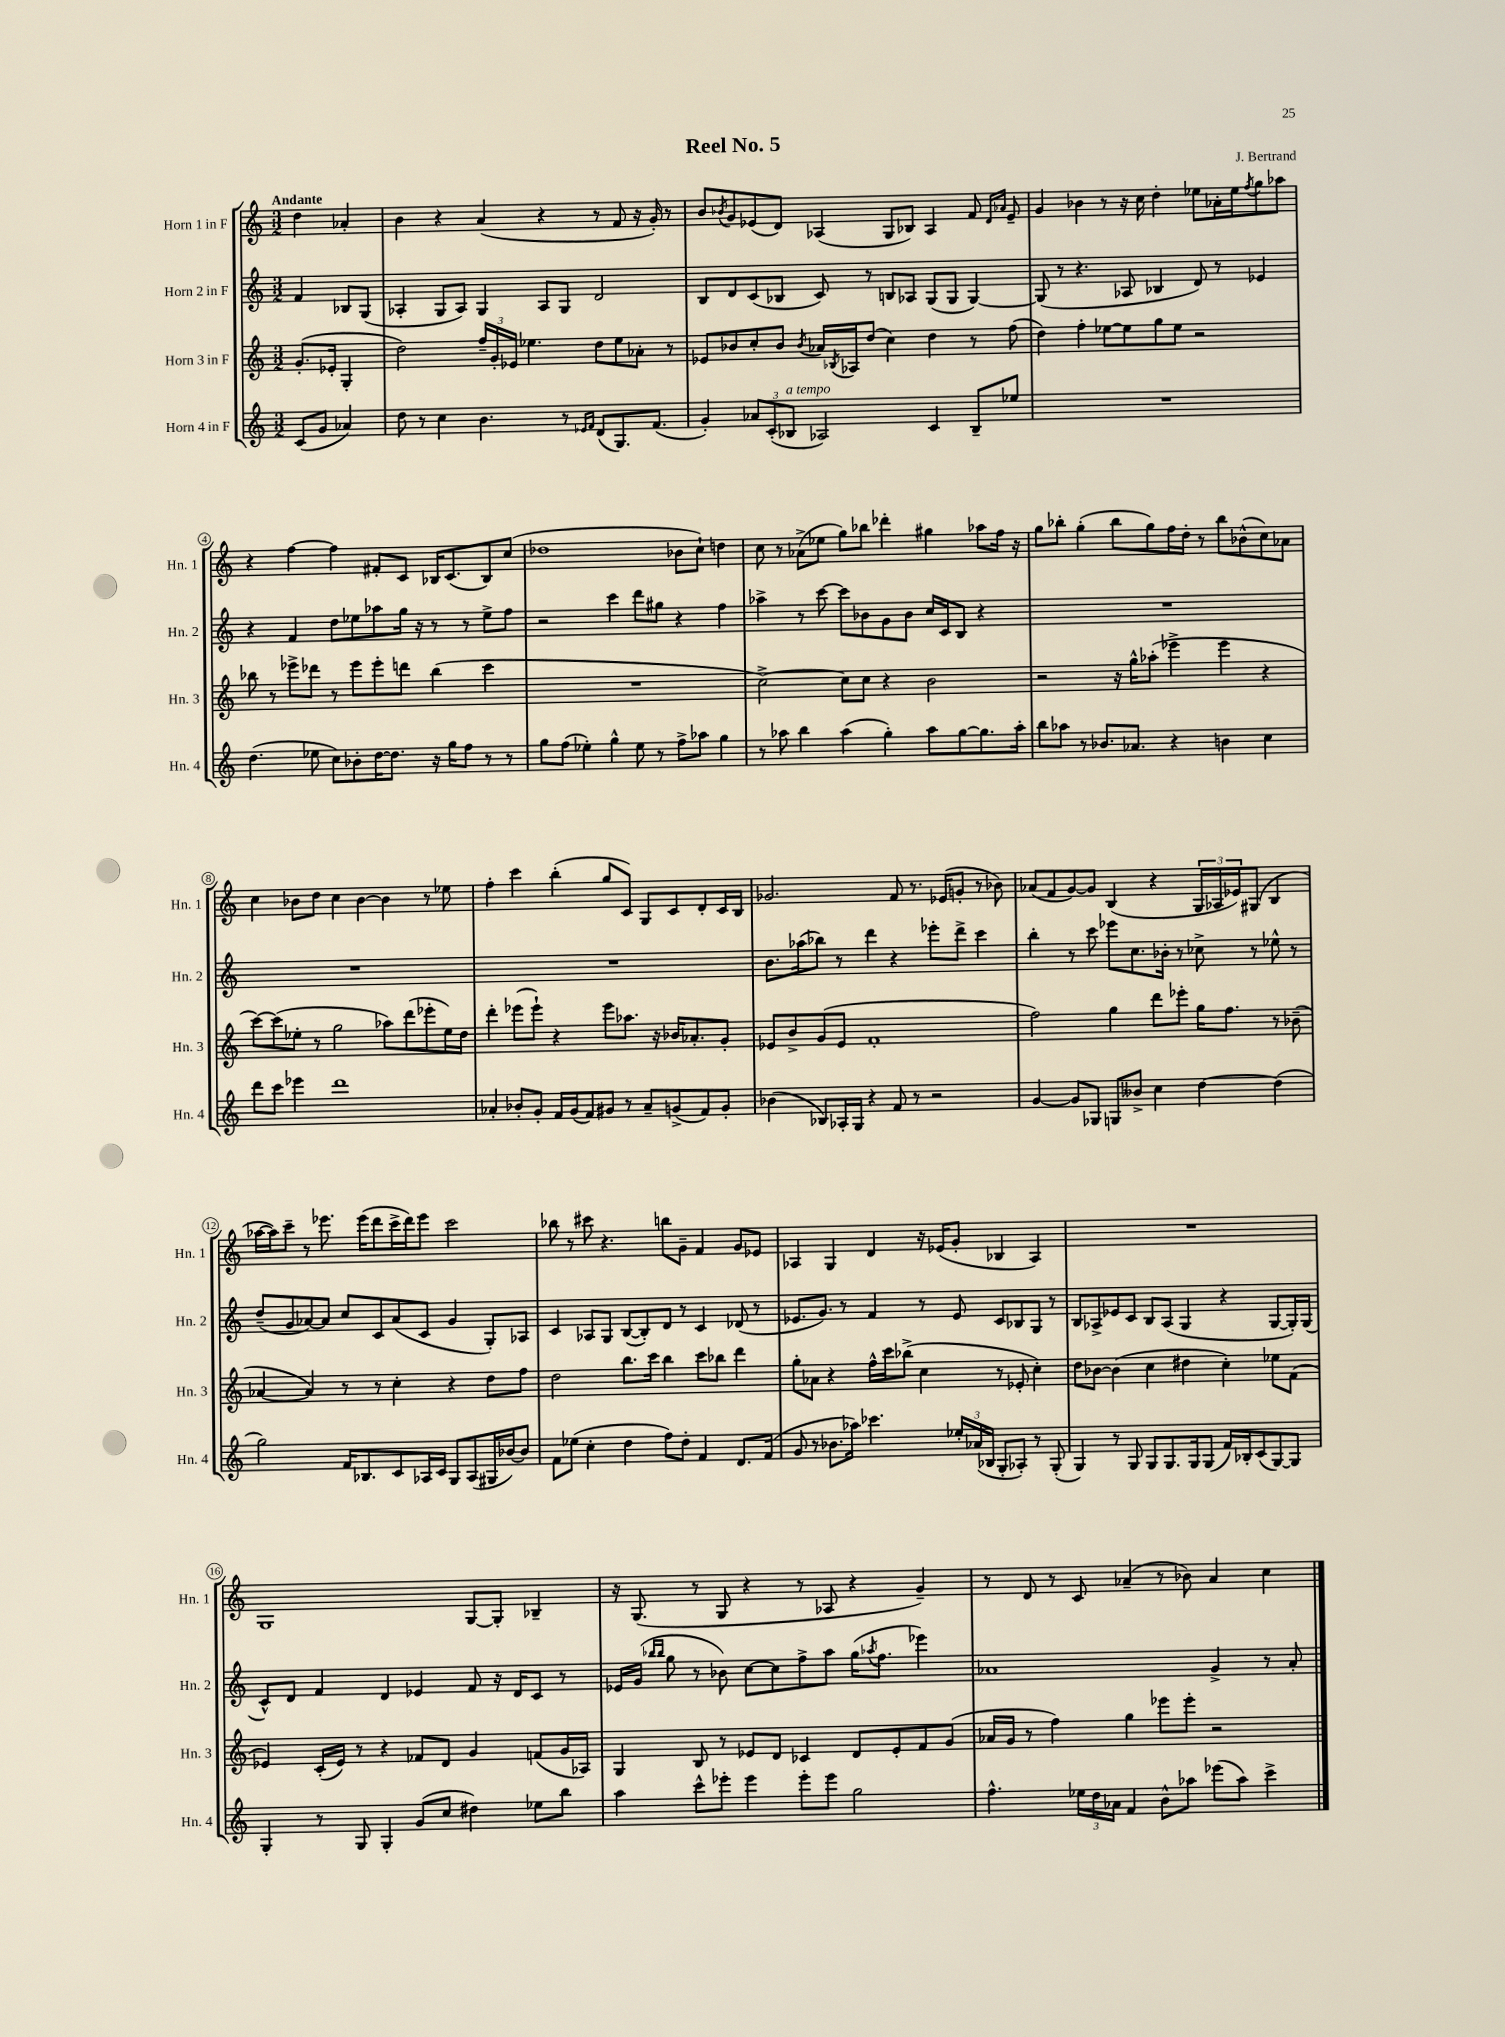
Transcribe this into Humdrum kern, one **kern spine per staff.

**kern	**kern	**kern	**kern
*part4	*part3	*part2	*part1
*staff4	*staff3	*staff2	*staff1
*I"Horn 4 in F	*I"Horn 3 in F	*I"Horn 2 in F	*I"Horn 1 in F
*I'Hn. 4	*I'Hn. 3	*I'Hn. 2	*I'Hn. 1
*clefG2	*clefG2	*clefG2	*clefG2
*k[]	*k[]	*k[]	*k[]
*M3/2	*M3/2	*M3/2	*M3/2
=	=	=	=
!	!	!	!LO:TX:a:B:t=Andante
(8c/L	(8.g'/L	4f/	4dd\
8g/J	.	.	.
.	16e-X'/Jk	.	.
4a-X/)	4G'/	8B-X/L	4a-X'/
.	.	(8G/J	.
=1	=1	=1	=1
8dd\	2dd\)	4A-X'/	4b\
8r	.	.	.
4cc\	.	8G/L	4r
.	.	8A-/J)	.
4.b\	24ff~/LL	4G/	(4a/
.	24g'/	.	.
.	24e-X/JJ	.	.
.	4.ee-X\	.	.
.	.	8A-/L	4r
8r	.	8G/J	.
16qqe-X/LL	.	.	.
16qqf/JJ	.	.	.
(8d/L	8dd\L	2d/	8r
8.G/)	8ee-\	.	8f/
.	8a-X'\J	.	16r
(8.f/J	.	.	16g'/)
.	8r	.	8r
=2	=2	=2	=2
4g'/)	8e-X/L	8B/L	8b/L
.	.	.	8qb-X/
.	8b-X/	8d/	8g/
12a-X/L	8cc'/	(8c/	(8e-X/
(12c'/	.	.	.
.	8b-/J	8B-X/J	8d/J)
!LO:TX:a:i:t=a tempo	!	!	!
12B-X/J	.	.	.
.	8qb-/	.	.
2A-X/)	16a-X/LL	8c/)	(4A-X/
.	8qB-X/	.	.
.	16A-X/J	.	.
.	(8dd/J	8r	.
.	4cc\)	8Bn/L	8G/L
.	.	8A-X/J	8B-X/J)
4c/	4dd\	(8G/L	4A-/
.	.	8G/J	.
8B-~/L	8r	[4G/)	8f/
.	.	.	16qqd/LL
.	.	.	16qqa-X/JJ
8ee-X/J	(8ff\	.	8e-~/
=3	=3	=3	=3
1.r	4dd\)	(8G/]	4g/
.	.	8r	.
.	4ff'\	4.r	4b-X\
.	[8ee-X\L	.	8r
.	8ee-\]	8A-X/	16r
.	.	.	16cc\
.	8gg\	4B-X/	4dd'\
.	8ee-\J	.	.
.	2r	8d/)	8ee-X\L
.	.	8r	16a-X'\L
.	.	.	16ee-\J
.	.	.	8qff/
.	.	4e-X/	8gg\
.	.	.	8aa-X\J
!!LO:LB:g=z
=4	=4	=4	=4
(4.dd\	8bb-X\	4r	4r
.	8r	.	.
.	8eee-X^\L	4f/	[4ff\
8ee-X\	8ddd-X\J	.	.
8cc\L)	8r	8dd\L	4ff\]
8b-X'\	8eee-\L	8ee-X\	.
[16dd\K	8eee-'\	8aa-X\	8f#X'/L
8.dd\J]	.	.	.
.	8dddn\J	16gg\Jk	8c/J
.	.	16r	.
16r	(4bb-\	8r	16B-X/KL
16gg\KL	.	.	(8.c/
8ff\J	.	8r	.
8r	4ccc\	8ee-^\L	8B-/)
8r	.	8ff\J	(8cc/J
=5	=5	=5	=5
8gg\L	1.r	2r	1dd-X
(8ff\J	.	.	.
4ee-X'\)	.	.	.
4gg^^\	.	4ccc\	.
8ee-\	.	8ddd\L	.
8r	.	8gg#X\J	.
8ff^\L	.	4r	8b-X\L
8aa-X\J	.	.	8cc`\J)
4gg\	.	4ff\	4ddn\
=6	=6	=6	=6
8r	[2cc^\)	4aa-X^\	8cc\
8aa-X\	.	.	8r
4bb\	.	8r	(8a-X^\L
.	.	[8ccc\	8ee-X\J
(4aa-\	8cc\L]	8ccc\L]	8gg\L)
.	8cc\J	8b-X\	8bb-X\J
4gg'\)	4r	8g\	4ddd-X'\
.	.	8b-\J	.
8aa-\L	2b\	16cc/LL	4gg#X\
.	.	16c/J	.
[8gg\	.	8B/J	.
8.gg\]	.	4r	8aa-X\L
.	.	.	16ff\Jk
16aa-'\Jk	.	.	16r
=7	=7	=7	=7
8bb\L	2r	1.r	8gg\L
8aa-X\J	.	.	8bb-X'\J
8r	.	.	(4gg'\
8.b-X/L	.	.	.
.	16r	.	8bb-\L
8.a-X/J	16gg^^\KL	.	.
.	(8aa-X'\J	.	8gg\)
4r	4eee-X^\	.	16ff\L
.	.	.	16dd'\JJ
.	.	.	8r
4bn\	4eee-\	.	8bb-\L
.	.	.	(8b-X^^\
4cc\	4r	.	8cc\)
.	.	.	8a-X\J
!!LO:LB:g=z
=8	=8	=8	=8
8ddd\L	[8ccc\L)	1.r	4cc\
8ccc\J	(8ccc\]	.	.
4eee-X\	8ee-X'\J	.	8b-X\L
.	8r	.	8dd\J
1ddd	2gg\	.	4cc\
.	.	.	[4b-\
.	8aa-X\L)	.	4b-\]
.	(8ddd\	.	.
.	8eee-X'\	.	8r
.	16ee-\L)	.	8ee-X\
.	16dd\JJ	.	.
=9	=9	=9	=9
4a-X'/	4ddd'\	1.r	4ff'\
8b-X'/L	(8eee-X\L	.	4ccc\
8g'/J	8eee-`\J)	.	.
16f/LL	4r	.	(4bb'\
(16g/J	.	.	.
8f/)	.	.	.
8g#X/J	8eee-\L	.	8gg/L
8r	8.aa-X\J	.	8c/J)
8a-~/L	.	.	8G/L
.	16r	.	.
(8gn^/	16b-X/KL	.	8c/
.	8.a-X'/	.	.
8f/)	.	.	8d'/
8g'/J	8g'/J	.	16c/L
.	.	.	16B/JJ
=10	=10	=10	=10
(4b-X\	8e-X/L	8.b\L	2.g-X/
.	8b^/	.	.
.	.	(16aa-X\k	.
8B-X/L)	(8g/	8bb-X\J)	.
16A-X'/L	8e-/J	8r	.
16G/JJ	.	.	.
4r	1f'	4ddd\	.
8f/	.	4r	8f/
8r	.	.	8.r
2r	.	8eee-X'\L	.
.	.	.	(16e-X/KL
.	.	8ddd^\J	8gn'/J
.	.	4ccc\	8r
.	.	.	8b-X\)
=11	=11	=11	=11
[4g/	2ff\)	4bb'\	(8a-X/L
.	.	.	8f/
8g/L]	.	8r	[8g/)
8G-X/J	.	8ccc\	8g/J]
8Gn/L	4gg\	8eee-X\L	(4B/
8b--X^/J	.	8.cc\	.
4cc\	8ddd\L	.	4r
.	.	16b-X'\Jk	.
.	8eee-X'\J	8r	.
[4dd\	16gg\KL	8cc-X^\	24G/LL
.	.	.	24A-X/
.	8.ff\J	.	.
.	.	.	24e-X/J)
.	.	8r	(8G#X/J
(4dd\]	8r	8ee-X^^\	4B/
.	(8b-X~\	8r	.
!!LO:LB:g=z
=12	=12	=12	=12
2gg\)	[4a-X/	(8dd~/L	[16aa-X\LL
.	.	.	16aa-\J])
.	.	8g/	8ccc~\J
.	4a-/])	[8a-X/)	8r
.	.	8a-/J]	8.eee-X\
16f/KL	8r	8cc/L	.
8.B-X/	.	.	(16eee-\KL
.	8r	8c/	8ddd\
8c/	4cc'\	(8a-/	16ccc^\L
.	.	.	16ddd\J)
16A-X/L	.	8c/J	8eee-\J
16c/JJ	.	.	.
8G/L	4r	4g/	2ccc\
(8A-/	.	.	.
16G#X/L	8dd\L	8G'/L)	.
[16b-X/J)	.	.	.
8b-/J]	8ff\J	8A-X/J	.
=13	=13	=13	=13
8f\L	2dd\	4c/	8bb-X\
(8ee-X\J	.	.	8r
4cc'\	.	8A-X/L	8ccc#X\
.	.	8G/J	4.r
4dd\	8.bb\L	([8B/L	.
.	.	8B'/])	.
.	16ccc\Jk	.	.
8ff\L)	4bb\	8d/J	8bbn\L
8dd'\J	.	8r	8g~\J
4f/	8ccc\L	4c/	4f/
.	8bb-X\J	.	.
8.d/L	4ddd\	(8d-X/	8g/L
.	.	8r	8e-X/J
(16f/Jk	.	.	.
=14	=14	=14	=14
8g/	8gg'\L	8.e-X/L	4A-X/
8r	8a-X\J	.	.
.	.	8.g/J)	.
8.b-X\L	4r	.	4G/
.	.	8r	.
16aa-X\Jk)	.	.	.
4.ccc-X\	16ff^^\LL	4f/	4d/
.	16ccc\J	.	.
.	(8bb-X^\J	.	.
.	4cc\	8r	16r
.	.	.	(16e-X/KL
24ee-X'/LL	.	8e-/	8g'/J
(24a-X/	.	.	.
24B-X/JJ	.	.	.
8G'/L	8r	8c/L	4B-X/
8A-X'/J)	8e-X'/	8B-X/	.
8r	4cc'\)	8G/J	4A-/)
(8G'/	.	8r	.
=15	=15	=15	=15
4G/)	8dd\L	8B/L	1.r
.	[8b-X\J	8A-X^/	.
8r	(4b-\]	8e-X/	.
8G/	.	8c/J	.
8G/L	4cc\	8B/L	.
8.G/	.	(8A-/J	.
.	4dd#X\	4G/	.
16G/k	.	.	.
(8G/J	.	.	.
16f/LL)	4cc'\)	4r	.
16B-X'/J	.	.	.
(8c/	.	.	.
[8G/)	8ee-X\L	[8G/L	.
8G/J]	(8f\J	16G'/L])	.
.	.	(16G/JJ	.
!!LO:LB:g=z
=16	=16	=16	=16
4G'/	4e-X/)	8c^^/L)	1G
.	.	8d/J	.
8r	(16c'/LL	4f/	.
.	16e-/JJ)	.	.
8G/	8r	.	.
4G'/	4r	4d/	.
(8g/L	8f-X/L	4e-X/	.
8cc/J	8d/J	.	.
4dd#X\)	4g/	8f/	[8G/L
.	.	16r	8G'/J]
.	.	16d/KL	.
8ee-X\L	(8fn/L	8c/J	4B-X~/
8bb\J	16g/L	8r	.
.	16A-X/JJ)	.	.
=17	=17	=17	=17
4aa\	4G/	16e-X/LL	16r
.	.	(16g/JJ	(8.G/
.	.	16qqbb-X/LL	.
.	.	16qqbb-/JJ	.
.	.	8gg\	.
8ccc^^\L	8B/	8r	8r
8eee-X'\J	8r	8b-X\)	8G/
4eee-\	8e-X/L	[8cc\L	4r
.	8d/J	8cc\]	.
8eee-'\L	4c-X/	8ff^\	8r
8eee-\J	.	8aa\J	8A-X/
2gg\	8d/L	(16gg\KL	4r
.	.	8qaa-X/	.
.	.	8.ff\J	.
.	8e-'/	.	.
.	8f/	4eee-X\)	4g~/)
.	(8g/J	.	.
=18	=18	=18	=18
4.ff^^\	16a-X/LL	1a-X	8r
.	16g/JJ	.	.
.	8r	.	8d/
.	4ff\)	.	8r
24ee-X\LL	.	.	8c/
24dd\	.	.	.
24a-X\JJ	.	.	.
4f/	4gg\	.	(4a-X~/
8b^^\L	8eee-X\L	.	8r
8aa-X\J	8eee-'\J	.	8b-X\)
(8eee-X\L	2r	4g^/	4a-/
8aa-\J)	.	.	.
4ccc^\	.	8r	4cc\
.	.	8a-'/	.
==	==	==	==
*-	*-	*-	*-
